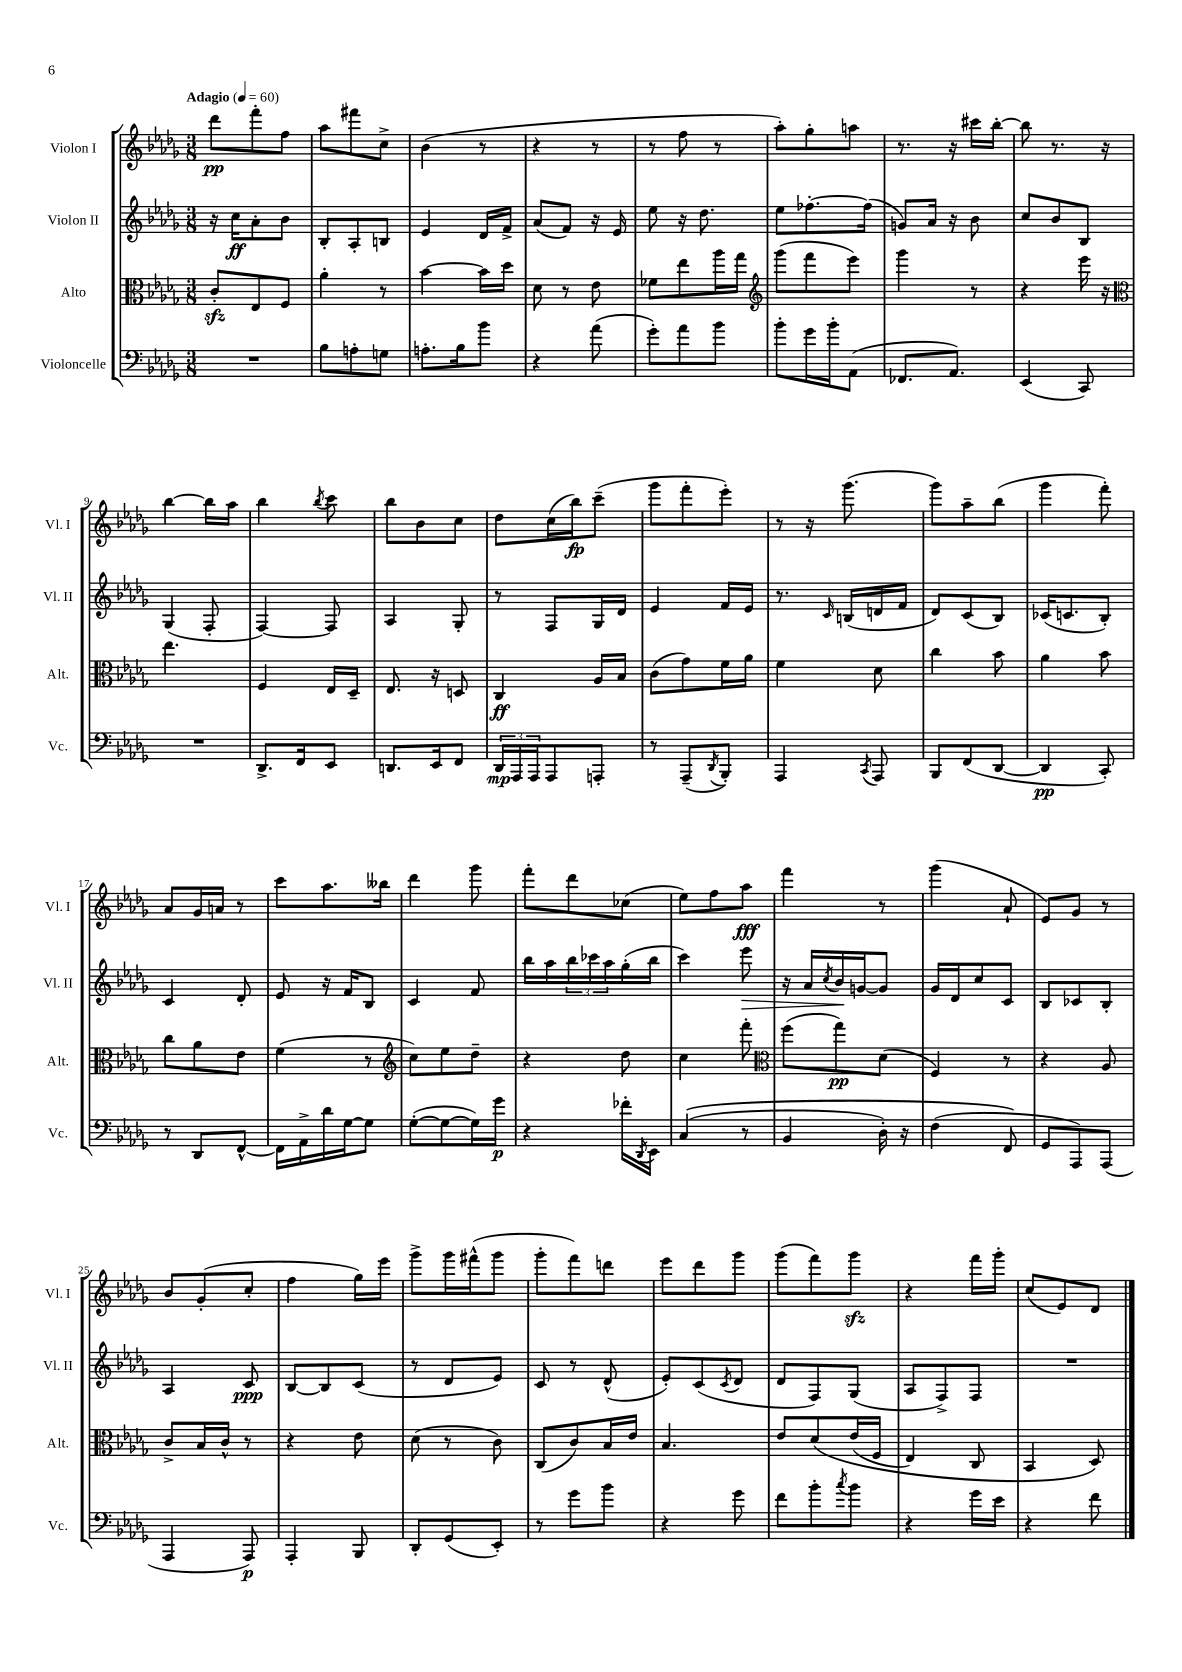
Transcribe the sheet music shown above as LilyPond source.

<<
\new StaffGroup <<
\new Staff = "s0" \with { instrumentName = "Violon I" shortInstrumentName = "Vl. I" } {
    \clef treble \key des \major \numericTimeSignature \time 3/8 \tempo "Adagio" 4 = 60
    des'''8\pp f'''8-. f''8 |
    aes''8 fis'''8 c''8-> |
    bes'4( r8 |
    r4 r8 |
    r8 f''8 r8 |
    aes''8-.) ges''8-. a''8 |
    r8. r16 cis'''16 bes''16~-. |
    bes''8 r8. r16 |
    bes''4~ bes''16 aes''16 |
    bes''4 \acciaccatura { bes''8 } c'''8 |
    bes''8 bes'8 c''8 |
    des''8 c''16( bes''16\fp) c'''8--( |
    ges'''8 f'''8-. ees'''8-.) |
    r8 r16 ges'''8.( |
    ges'''8) aes''8-- bes''8( |
    ges'''4 f'''8-.) |
    aes'8 ges'16 a'16 r8 |
    c'''8 aes''8. beses''16 |
    des'''4 ges'''8 |
    f'''8-. des'''8 ces''8( |
    ees''8) f''8 aes''8\fff |
    f'''4 r8 |
    ges'''4( aes'8-! |
    ees'8) ges'8 r8 |
    bes'8 ges'8-.( c''8-. |
    f''4 ges''16) ees'''16 |
    ges'''8-> ges'''16 fis'''16-^( ges'''8 |
    ges'''8-. f'''8) d'''8 |
    ees'''8 des'''8 ges'''8 |
    ges'''8( f'''8) ges'''8\sfz |
    r4 f'''16 ges'''16-. |
    c''8( ees'8) des'8 \bar "|." |
}
\new Staff = "s1" \with { instrumentName = "Violon II" shortInstrumentName = "Vl. II" } {
    \clef treble \key des \major \numericTimeSignature \time 3/8
    r16 c''16\ff aes'8-. bes'8 |
    bes8-. aes8-. b8 |
    ees'4 des'16 f'16-> |
    aes'8( f'8) r16 ees'16 |
    ees''8 r16 des''8. |
    ees''8 fes''8.~-. fes''16( |
    g'8) aes'16 r16 bes'8 |
    c''8 bes'8 bes8 |
    ges4( f8-. |
    f4~) f8 |
    aes4 ges8-. |
    r8 f8 ges16 des'16 |
    ees'4 f'16 ees'16 |
    r8. \grace { c'16 } b16( d'16 f'16 |
    des'8) c'8( bes8) |
    ces'16( c'8. bes8-.) |
    c'4 des'8-. |
    ees'8 r16 f'16 bes8 |
    c'4 f'8 |
    bes''16 aes''16 \tuplet 3/2 { bes''16 ces'''16 aes''16 } ges''16-.( bes''16 |
    c'''4) ees'''8\> |
    r16 aes'16 \acciaccatura { c''8 } bes'16\! g'16~ g'8 |
    ges'16 des'16 c''8 c'8 |
    bes8 ces'8 bes8-. |
    aes4 c'8\ppp |
    bes8~ bes8 c'8( |
    r8 des'8 ees'8) |
    c'8 r8 des'8-^( |
    ees'8-.) c'8( \acciaccatura { c'8 } des'8 |
    des'8 f8) ges8( |
    aes8 f8->) f8 |
    R4. \bar "|." |
}
\new Staff = "s2" \with { instrumentName = "Alto" shortInstrumentName = "Alt." } {
    \clef alto \key des \major \numericTimeSignature \time 3/8
    c'8-.\sfz ees8 f8 |
    aes'4-. r8 |
    bes'4~ bes'16 des''16 |
    des'8 r8 ees'8 |
    fes'8 ees''8 aes''16 ges''16 |
    \clef treble ges'''8( f'''8 ees'''8) |
    ges'''4 r8 |
    r4 ees'''16 r16 |
    \clef alto ees''4. |
    f4 ees16 des16-- |
    ees8. r16 d8 |
    c4\ff aes16 bes16 |
    c'8( ges'8) f'16 aes'16 |
    f'4 des'8 |
    c''4 bes'8 |
    aes'4 bes'8 |
    c''8 aes'8 ees'8 |
    f'4( r8 |
    \clef treble c''8) ees''8 des''8-- |
    r4 des''8 |
    c''4 f'''8-. |
    \clef alto f''8( ges''8\pp) des'8( |
    f4) r8 |
    r4 aes8 |
    c'8-> bes16 c'16-^ r8 |
    r4 ees'8 |
    des'8( r8 c'8) |
    c8( c'8) bes16 ees'16 |
    bes4. |
    ees'8 des'8\( ees'16( f16 |
    ees4) c8 |
    bes,4 des8\) \bar "|." |
}
\new Staff = "s3" \with { instrumentName = "Violoncelle" shortInstrumentName = "Vc." } {
    \clef bass \key des \major \numericTimeSignature \time 3/8
    R4. |
    bes8 a8-. g8 |
    a8.-. bes16 bes'8 |
    r4 aes'8( |
    ges'8-.) aes'8 bes'8 |
    bes'8-. ges'16 bes'16-. aes,8( |
    fes,8. aes,8.) |
    ees,4( c,8) |
    R4. |
    des,8.-> f,16 ees,8 |
    d,8. ees,16 f,8 |
    \tuplet 3/2 { des,16\mp aes,,16 aes,,16 } aes,,8 a,,8-. |
    r8 aes,,8--( \acciaccatura { des,8 } bes,,8-.) |
    aes,,4 \acciaccatura { c,8 } aes,,8 |
    bes,,8 f,8( des,8~ |
    des,4\pp c,8-.) |
    r8 des,8 f,8~-^ |
    f,16 aes,16-> des'16 ges16~ ges8 |
    ges8~-.( ges8~ ges16) ges'16\p |
    r4 fes'16-. \acciaccatura { des,8 } ees,16 |
    c4(\( r8 |
    bes,4 des16-.) r16 |
    f4( f,8\) |
    ges,8 aes,,8) aes,,8( |
    aes,,4 aes,,8\p) |
    aes,,4-. bes,,8 |
    des,8-. ges,8( ees,8-.) |
    r8 ges'8 bes'8 |
    r4 ges'8 |
    f'8 bes'8-. \acciaccatura { c''8 } bes'8 |
    r4 ges'16 ees'16 |
    r4 f'8 \bar "|." |
}
>>
>>
